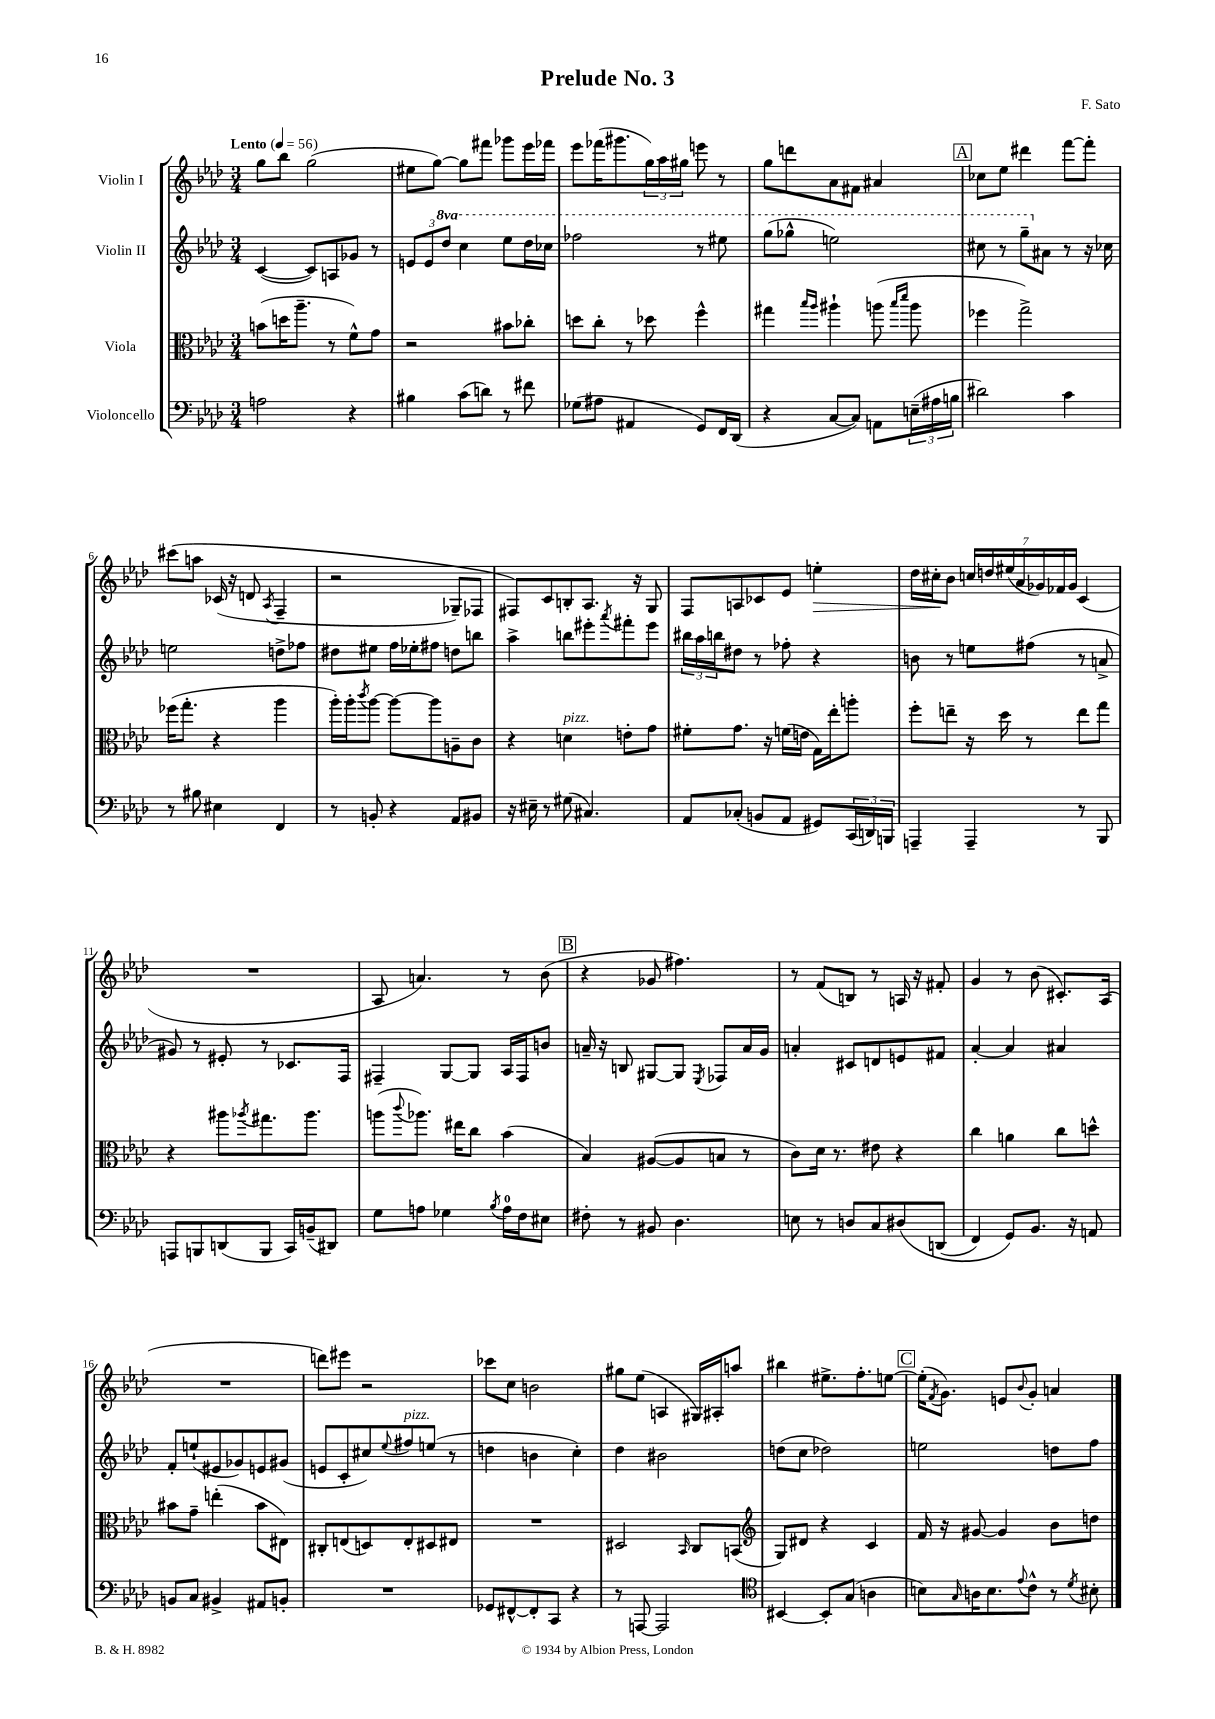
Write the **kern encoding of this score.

**kern	**kern	**kern	**kern	**dynam
*part4	*part3	*part2	*part1	*part1
*staff4	*staff3	*staff2	*staff1	*staff1
*I"Violoncello	*I"Viola	*I"Violin II	*I"Violin I	*
*clefF4	*clefC3	*clefG2	*clefG2	*
*k[b-e-a-d-]	*k[b-e-a-d-]	*k[b-e-a-d-]	*k[b-e-a-d-]	*
*M3/4	*M3/4	*M3/4	*M3/4	*
*MM56	*MM56	*MM56	*MM56	*
=1	=1	=1	=1	=1
!	!	!	!LO:TX:a:B:t=Lento	!
2An\	(8bn\L	([4c/	8gg\L	.
.	16ddn\K	.	8bb-\J	.
.	8.aa-~\J	.	.	.
.	.	8c/L])	(2gg\	.
.	8r	8An/	.	.
4r	8f^^\L)	8g-X/J	.	.
.	8g\J	8r	.	.
=2	=2	=2	=2	=2
4B#X\	2r	12en/L	8ee#X\L	.
.	.	12e/	.	.
.	.	.	[8gg\J)	.
*	*	*8va	*	*
.	.	12ddd-/J	.	.
(8c\L	.	4ccc\	8gg\L]	.
8dn\J)	.	.	8fff#X\J	.
8r	8b#X\L	8eee-\L	8ggg-X\L	.
8f#X\	8cc-X'\J	16ddd-\L	16eee-\L	.
.	.	16ccc-X\JJ	16fff-X\JJ	.
=3	=3	=3	=3	=3
(8G-X\L	8ddn\L	2fff-X\	8eee-\L	.
8A#X\J	8cc'\J	.	(16fff-X\K	.
.	.	.	8.ggg#X\	.
4AA#X/	8r	.	.	.
.	8dd-X\	.	24gg\L)	.
.	.	.	24aa-\	.
.	.	.	24gg#X\JJ	.
8GG/L)	4ff^^\	8r	8eeen\	.
16FF/L	.	8eee#X\	8r	.
(16DD-/JJ	.	.	.	.
=4	=4	=4	=4	=4
4r	4gg#X\	(8ggg\L	8gg\L	.
.	.	8ggg-X^^\J	8dddn\	.
.	16qqbb-/LL	.	.	.
.	16qqaa-/JJ	.	.	.
[8C/L	4aa#X`\	2eeen\)	8a-\	.
8C/J])	.	.	8f#X\J	.
8AAn\L	(8aan\	.	4a#X/	.
.	16qqbb-/LL	.	.	.
.	16qqddd-/JJ	.	.	.
(24En~\L	8aa\	.	.	.
24A#X\	.	.	.	.
24Bn\JJ	.	.	.	.
!!LO:REH:place=s1:t=A
=5	=5	=5	=5	=5
2d#X\)	4ff-X\	8ccc#X\	8cc-X\L	.
.	.	8r	8ee-\J	.
.	2gg^\)	8ggg~\L	4ddd#X\	.
*	*	*X8va	*	*
.	.	8a#X\J	.	.
4c\	.	8r	[8fff\L	.
.	.	16r	8fff'\J]	.
.	.	16cc-X\	.	.
!!LO:LB:g=z
=6	=6	=6	=6	=6
8r	(16ff-X\KL	2een\	(8ccc#X\L	.
.	8.gg'\J	.	.	.
8B#X\	.	.	8aan\J	.
4E#X\	4r	.	(16c-X/	.
.	.	.	16r	.
.	.	.	8dn/	.
.	.	.	8qA-/	.
4FF/	4aa-\	8ddn^\L	4F~/	.
.	.	8ff-X\J	.	.
=7	=7	=7	=7	=7
8r	16aa-'\LL)	8dd#X\L	2r	.
.	16aa-'\J	.	.	.
.	8qccc/	.	.	.
8BBn'/	[8aa-\J	8ee#X\J	.	.
4r	8aa-\L_	16ff\LL	.	.
.	.	16ee-X'\J	.	.
.	8aa-\]	8ff#X\J	.	.
8AA-/L	8An~\	8ddn\L	8G-X~/L)	.
8BB#X/J	8c\J	8bbn\J	8F-X/J	.
=8	=8	=8	=8	=8
16r	4r	4aa-^\	8F#X/L)	.
16E#X~\	.	.	.	.
8r	.	.	8c/	.
!	!LO:TX:a:i:t=pizz.	!	!	!
(8G#X\	4dn\	8bbn\L	8Bn'/	.
4.C#X/)	.	8eee#X'\	8.A-/J	.
.	.	8qaaa-/	.	.
.	8en'\L	8fff#X'\	.	.
.	.	.	16r	.
.	8g\J	8eee#\J	8G/	.
=9	=9	=9	=9	=9
8AA-/L	8f#X'\L	24bb#X\LL	8F/L	.
.	.	24aa-\	.	.
.	.	24bbn\J	.	.
(8C-X'/J	8.g\J	8dd#X\J	8An/	.
8BBn/L	.	8r	8c-X/	.
.	16r	.	.	.
8AA-/J	(16fn\LL	8ff-X'\	8e-/J	.
.	16en\JJ	.	.	.
!	!	!	!	!LO:HP:b
8GG#X/L)	16G\LL)	4r	4een'\	>
.	16ee-'\J	.	.	.
(24CC/L	8aan'\J	.	.	.
24DDn/)	.	.	.	.
24BBBn/JJ	.	.	.	.
=10	=10	=10	=10	=10
4AAAn~/	8ff'\L	8bn\	16dd-\LL	.
.	.	.	16cc#X'\J	.
.	8een~\J	8r	8b-\J	]
4AAA~/	16r	8een\L	28ccn/LL	.
.	.	.	28ddn/	.
.	16dd-\	.	.	.
.	.	.	(28ee#X/	.
.	.	.	28a-/	.
.	8r	(8ff#X\J	.	.
.	.	.	28g-X/)	.
.	.	.	28f-X/	.
.	.	.	28g-/JJ	.
8r	8ee\L	8r	(4c/	.
8BBB-/	8gg\J	8an^/	.	.
!!LO:LB:g=z
=11	=11	=11	=11	=11
8AAAn/L	4r	8g#X/)	2.r	.
8BBBn/	.	8r	.	.
(8DDn/	8aa#X\L	8e#X'/	.	.
.	8qaa-X/	.	.	.
8BBB/J	8.gg#X\	8r	.	.
16CC/LL)	.	8.c-X/L	.	.
(16BBn~/J	8.aa-\J	.	.	.
8DD#X/J)	.	.	.	.
.	.	16F/Jk	.	.
=12	=12	=12	=12	=12
8G\L	(8aan\L	4F#X~/	8A-/	.
.	8qqccc/	.	.	.
8An\J	8.aa-X\J)	.	4.an/)	.
4G-X\	.	[8G/L	.	.
.	16ee#X\KL	.	.	.
.	8cc\J	8G/J]	.	.
8qB-/	.	.	.	.
16A\LL	(4b-\	16A-/LL	8r	.
16F\J	.	16F#/J	.	.
8E#X\J	.	8bn/J	(8b-\	.
!!LO:REH:place=s1:t=B
=13	=13	=13	=13	=13
8F#X'\	4B-/)	16an~/	4r	.
.	.	16r	.	.
8r	.	8Bn/	.	.
8BB#X/	([8A#X/L	[8G#X/L	8g-X/	.
4.D-\	8A#/]	8G#/J]	4.ff#X\)	.
.	.	8qE-/	.	.
.	8Bn/J	8F-X/L	.	.
.	8r	16a/L	.	.
.	.	16g/JJ	.	.
=14	=14	=14	=14	=14
8En\	8c\L)	4an'/	8r	.
8r	16d-\Jk	.	(8f/L	.
.	8.r	.	.	.
8Dn/L	.	8c#X/L	8Bn/J)	.
8C/	8e#X\	8dn/	8r	.
(8D#X/	4r	8en/	16An/	.
.	.	.	16r	.
(8DDn/J	.	8f#X/J	8f#X'/	.
=15	=15	=15	=15	=15
4FF/)	4cc\	[4a-'/	4g/	.
8GG/L)	4an\	4a-/]	8r	.
8.BB-/J	.	.	(8b-\	.
.	8cc\L	4a#X/	8.c#X'/L)	.
16r	.	.	.	.
8AAn/	8ddn^^\J	.	.	.
.	.	.	(16A-/Jk	.
!!LO:LB:g=z
=16	=16	=16	=16	=16
8BBn/L	8b#X\L	8f'/L	2.r	.
8C/J	8g~\J	(8een`/	.	.
4BB#X^/	(4een'\	8e#X/	.	.
.	.	8g-X/)	.	.
8AA#X/L	8b#\L	8en/	.	.
8BBn'/J	8E#X\J)	(8g#X/J	.	.
=17	=17	=17	=17	=17
2.r	8C#X'/L	8en/L	8dddn\L)	.
.	(8En/	8c'/	8eee#X\J	.
.	8Dn/)	8cc#X/)	2r	.
.	.	8qqee-/	.	.
!	!	!LO:TX:a:i:t=pizz.	!	!
.	8E'/	8ff#X/	.	.
.	8D#X/	(8een/J	.	.
.	8E#X/J	8r	.	.
=18	=18	=18	=18	=18
8GG-X/L	2.r	4ddn\	8ccc-X\L	.
[8FF#X^^/	.	.	8cc\J	.
8FF#'/]	.	4bn\	2bn\	.
8CC/J	.	.	.	.
4r	.	4cc'\)	.	.
=19	=19	=19	=19	=19
8r	2D#X/	4dd-\	8gg#X\L	.
[8AAAn/	.	.	(8ee-\J	.
2AAA/]	.	2b#X\	4An/	.
.	16qqBB-/	.	.	.
.	8C/L	.	16G#X/LL)	.
.	.	.	16A#X'/J	.
.	(8BBn/J	.	8aan/J	.
=20	=20	=20	=20	=20
*clefC4	*clefG2	*	*	*
[4BB#X/	8G/L)	(8ddn\L	4bb#X\	.
.	8d#X/J	8cc\J	.	.
8BB#'/L]	4r	2dd-X\)	8.ee#X^\L	.
(8G/J	.	.	.	.
.	.	.	8.ff'\	.
4An\	4c/	.	.	.
.	.	.	[8een\J	.
!!LO:REH:place=s1:t=C
=21	=21	=21	=21	=21
8Bn\L)	16f/	2een\	(16ee'\KL]	.
.	.	.	8qf/	.
.	16r	.	8.g\J)	.
16qqG/	.	.	.	.
16An\K	[8g#X/	.	.	.
8.B\	.	.	.	.
.	4g#/]	.	8en/L	.
8qqe-/	.	.	8qqb-/	.
8c^^\J	.	.	8g'/J	.
8r	8b-\L	8ddn\L	4an/	.
8qd-/	.	.	.	.
8B#X'\	8ddn\J	8ff\J	.	.
==	==	==	==	==
*-	*-	*-	*-	*-
